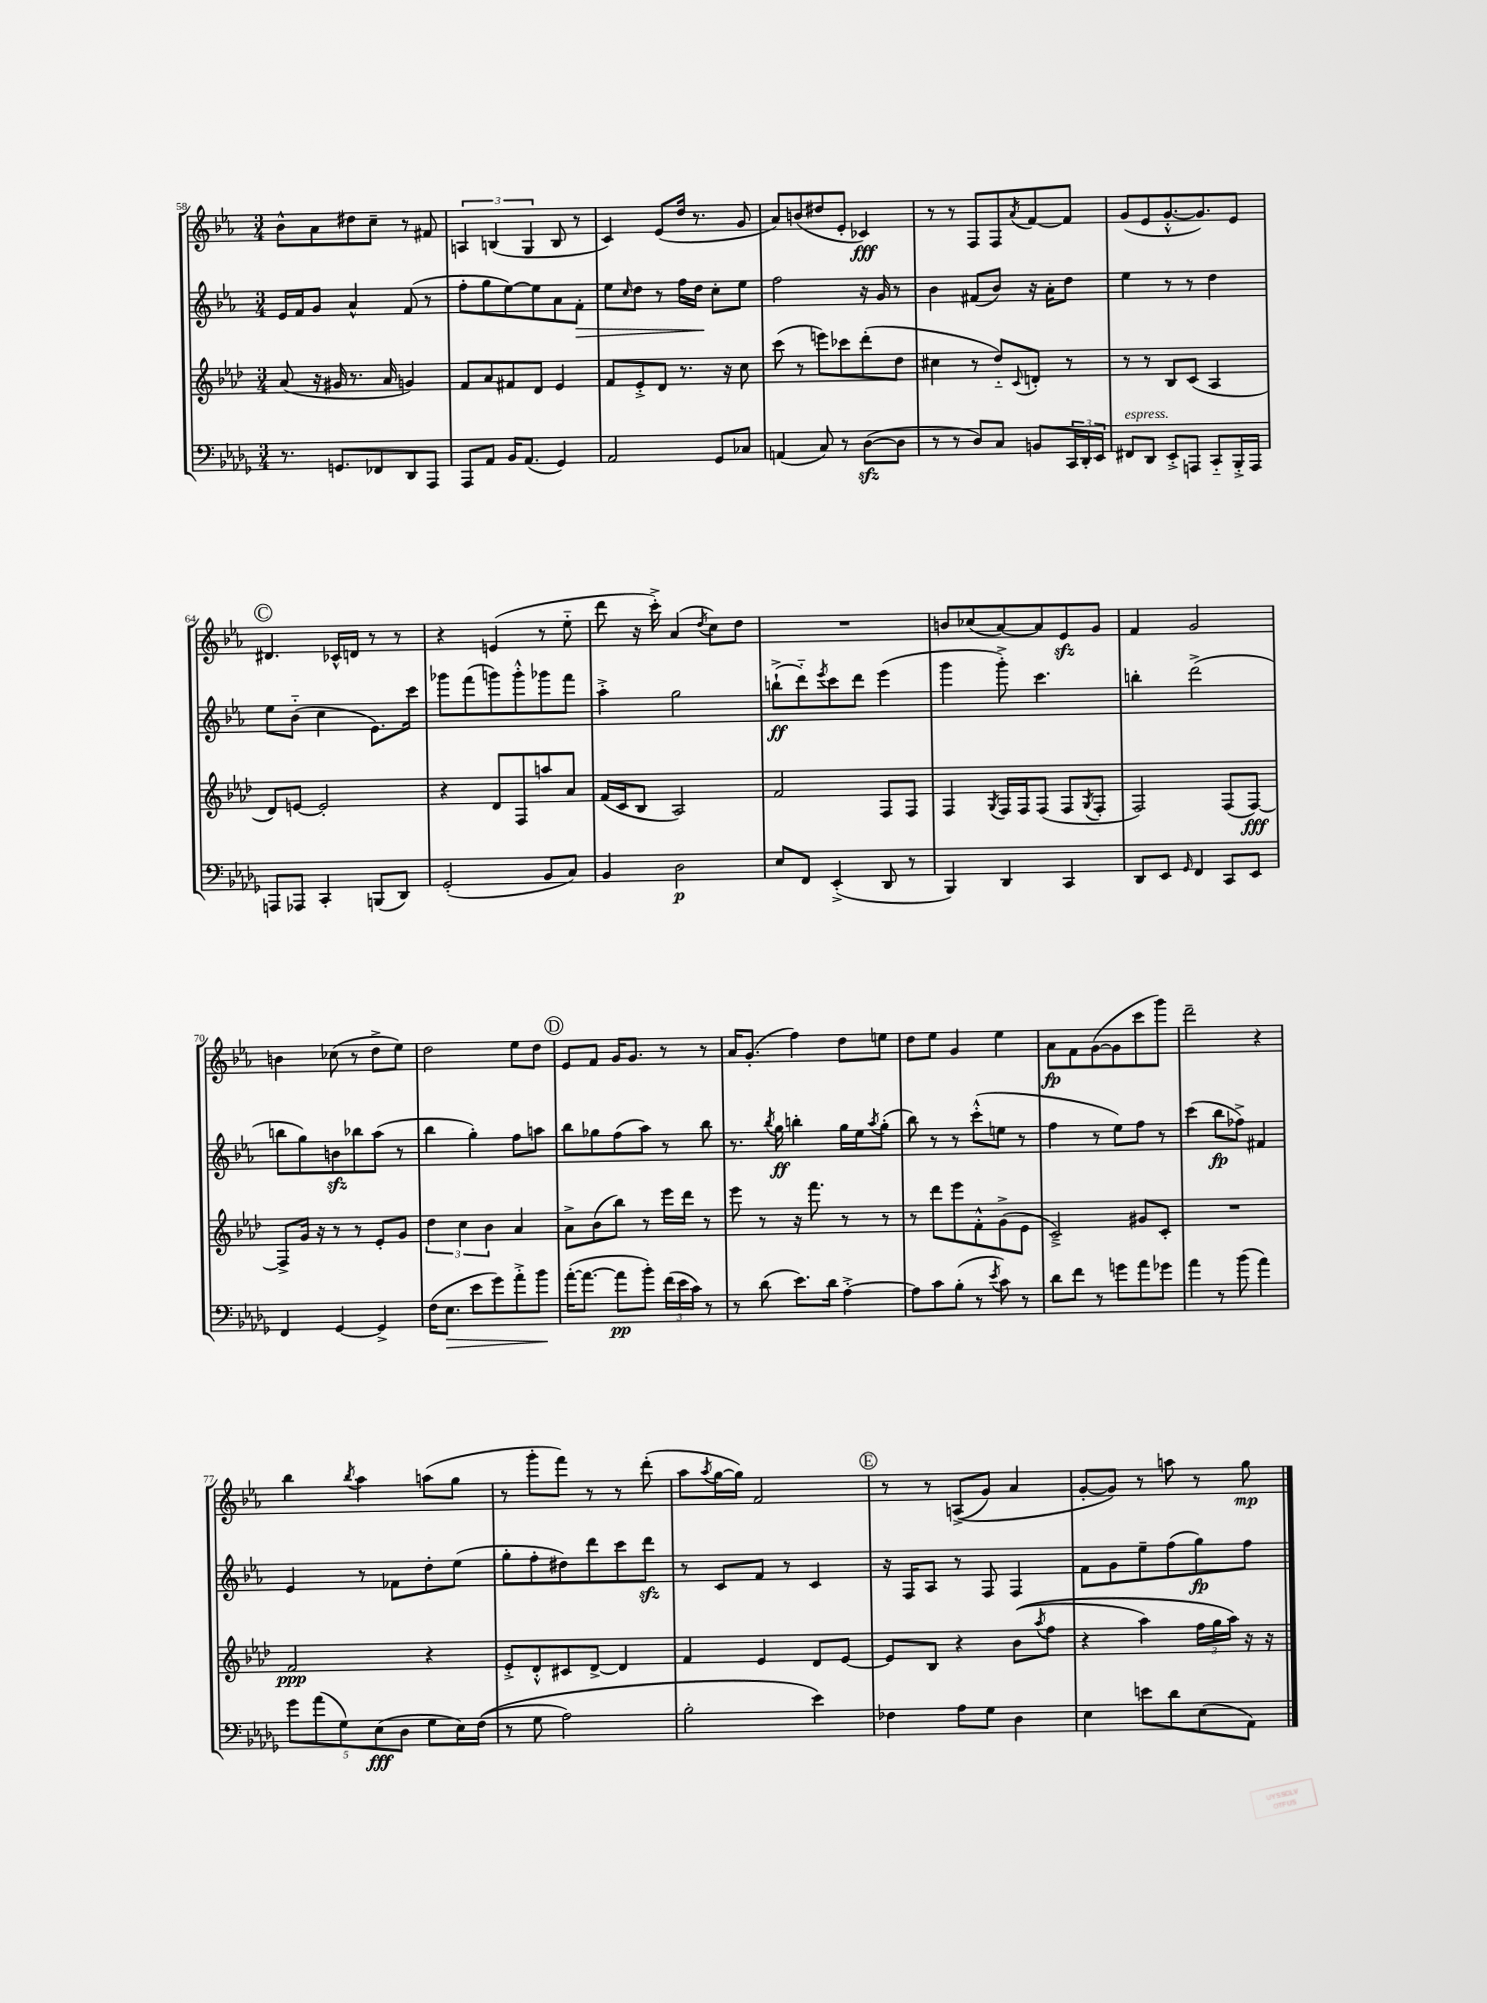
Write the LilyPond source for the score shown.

<<
\new StaffGroup <<
\new Staff = "s0" {
    \clef treble \key ees \major \numericTimeSignature \time 3/4
    bes'8-^ aes'8 dis''8 c''8-- r8 fis'8 |
    \tuplet 3/2 { a4 b4( g4 } b8 r8 |
    c'4) ees'8( d''16 r8. g'8 |
    aes'8) b'8( dis''8 ees'8-. ces'4\fff) |
    r8 r8 f8 f8 \acciaccatura { aes'8 } f'8~ f'8 |
    g'8( ees'8 g'8.~-.-^ g'8.) ees'8 |
    \mark \markup { \circle "C" } dis'4. ces'16-^ d'16 r8 r8 |
    r4 e'4( r8 ees''8-_ |
    d'''8 r16 c'''16-.->) aes'4( \acciaccatura { d''8 } c''8) d''8 |
    R2. |
    b'8 ces''8( aes'8~) aes'8 ees'8\sfz g'8 |
    f'4 g'2 |
    b'4 ces''8( r8 d''8-> ees''8) |
    d''2 ees''8 d''8 |
    \mark \markup { \circle "D" } ees'8 f'8 g'16 g'8. r8 r8 |
    aes'16 g'8.-.( f''4) d''8 e''8 |
    d''8 ees''8 g'4 ees''4 |
    aes'8\fp f'8 g'8~( g'8 c'''8 g'''8) |
    d'''2-- r4 |
    bes''4 \acciaccatura { bes''8 } aes''4 a''8( g''8 |
    r8 g'''8-. f'''8) r8 r8 d'''8-.( |
    aes''8 \acciaccatura { aes''8 } g''16~ g''16) f'2 |
    \mark \markup { \circle "E" } r8 r8 a8->(\( g'8) aes'4 |
    g'8~-. g'8\) r8 a''8 r8 g''8\mp \bar "|." |
}
\new Staff = "s1" {
    \clef treble \key ees \major \numericTimeSignature \time 3/4
    ees'16 f'16 g'8 aes'4-^ f'8( r8 |
    f''8-. g''8 ees''8~) ees''8 aes'8 f'8-.\> |
    ees''8 \grace { c''16 } d''8 r8 f''16 d''16\! c''8-. ees''8 |
    f''2 r16 g'16 r8 |
    bes'4 fis'8( bes'8) r16 aes'16-. d''8 |
    ees''4 r8 r8 d''4 |
    \mark \markup { \circle "C" } ees''8 bes'8-_( c''4 ees'8.) c'''16 |
    ges'''8 f'''8( g'''8) g'''8-.-^ ges'''8 f'''8 |
    aes''4-.-> g''2 |
    b''8-!->\ff( d'''8-_) \acciaccatura { ees'''8 } c'''8 d'''8 ees'''4( |
    g'''4 g'''8-.->) c'''4. |
    b''4-. d'''2->( |
    b''8 g''8) b'8\sfz bes''8 aes''8( r8 |
    bes''4 g''4-.) f''8 a''8 |
    \mark \markup { \circle "D" } bes''8 ges''8 f''8( aes''8) r8 bes''8 |
    r8. \acciaccatura { bes''8 } g''16\ff b''4-. g''16 ees''16 \acciaccatura { aes''8 } g''8-.( |
    bes''8) r8 r8 c'''8-.-^( e''8 r8 |
    f''4 r8 ees''8) f''8 r8 |
    c'''4( bes''8\fp fes''8->) fis'4 |
    ees'4 r8 fes'8 d''8-. ees''8( |
    g''8-. f''8-. dis''8) d'''8 c'''8 d'''8\sfz |
    r8 c'8 f'8 r8 c'4 |
    \mark \markup { \circle "E" } r16 f16 aes8 r8 f8 f4 |
    f'8 g'8 ees''8-- f''8( g''8\fp) f''8 \bar "|." |
}
\new Staff = "s2" {
    \clef treble \key aes \major \numericTimeSignature \time 3/4
    aes'8( r16 gis'16 r8. aes'16 g'4) |
    f'8 aes'8 fis'8 des'8 ees'4 |
    f'8 ees'8-.-> des'8 r8. r16 c''8 |
    c'''8( r8 e'''8) ces'''8 des'''8-.( des''8 |
    cis''4 r8 des''8-_) \appoggiatura { c'8 } d'8-. r8 |
    r8 r8 bes8 c'8( aes4 |
    \mark \markup { \circle "C" } des'8) e'8~ e'2-. |
    r4 des'8 f8 a''8 aes'8 |
    f'16( c'16 bes8 aes2) |
    f'2 f8 f8 |
    f4 \acciaccatura { g8 } f16 f16 f8( f8 \acciaccatura { g8 } f8-. |
    f2) f8( f8~\fff) |
    f8-> g'16 r16 r8 r8 ees'8-. g'8 |
    \tuplet 3/2 { des''4 c''4 bes'4 } aes'4 |
    \mark \markup { \circle "D" } aes'8-> bes'8( bes''8) r8 ees'''16 des'''16 r8 |
    ees'''8 r8 r16 f'''8. r8 r8 |
    r8 des'''8 ees'''8 f'8-.-^ g'8->( ees'8 |
    c'2--->) gis'8 c'8-. |
    R2. |
    f'2\ppp r4 |
    ees'8-.-> des'8-.-^ cis'8 des'8~-> des'4 |
    f'4 ees'4 des'8 ees'8~ |
    \mark \markup { \circle "E" } ees'8 bes8 r4 bes'8(\( \acciaccatura { aes''8 } f''8 |
    r4 aes''4) \tuplet 3/2 { f''16 g''16 aes''16\) } r16 r16 \bar "|." |
}
\new Staff = "s3" {
    \clef bass \key des \major \numericTimeSignature \time 3/4
    r8. g,8. fes,8 des,8 aes,,8 |
    aes,,8 aes,8 bes,16 aes,8.( ges,4) |
    aes,2 ges,8 ces8 |
    a,4( c8) r8 des8~\sfz( des8 |
    r8 r8 des8) c8 b,8 \tuplet 3/2 { c,16 des,16-. ees,16 } |
    fis,8^\markup { \italic "espress." } des,8 ees,8-.-> a,,8 c,8-_ bes,,16-.-> a,,16 |
    \mark \markup { \circle "C" } a,,8 aes,,8 c,4-. b,,8( des,8) |
    ges,2-.( bes,8 c8) |
    bes,4 des2\p |
    ees8 f,8 ees,4-.->( des,8 r8 |
    bes,,4) des,4 c,4 |
    des,8 ees,8 \grace { ges,16 } f,4 c,8 ees,8 |
    f,4 ges,4~ ges,4-> |
    f16( ees8.\> ees'8 ges'8) aes'8-.-> bes'8\! |
    \mark \markup { \circle "D" } aes'16~-.( aes'8.~ aes'8\pp bes'8-.) \tuplet 3/2 { f'16( ees'16 c'16) } r8 |
    r8 des'8( ees'8.) des'16 aes4~-.-> |
    aes8 c'8 bes8-.( r8 \acciaccatura { ees'8 } c'8) r8 |
    des'8 f'8 r8 g'8 aes'8 ges'8 |
    aes'4 r8 bes'8( aes'4) |
    \tuplet 5/4 { ges'8 aes'8( ges8) ees8\fff( des8 } ges8 ees16) f16(\( |
    r8 ges8 aes2) |
    bes2-. ees'4\) |
    \mark \markup { \circle "E" } fes4 aes8 ges8 des4 |
    ees4 e'8 des'8 ees8( aes,8) \bar "|." |
}
>>
>>
\layout { \context { \Score currentBarNumber = #58 } }
